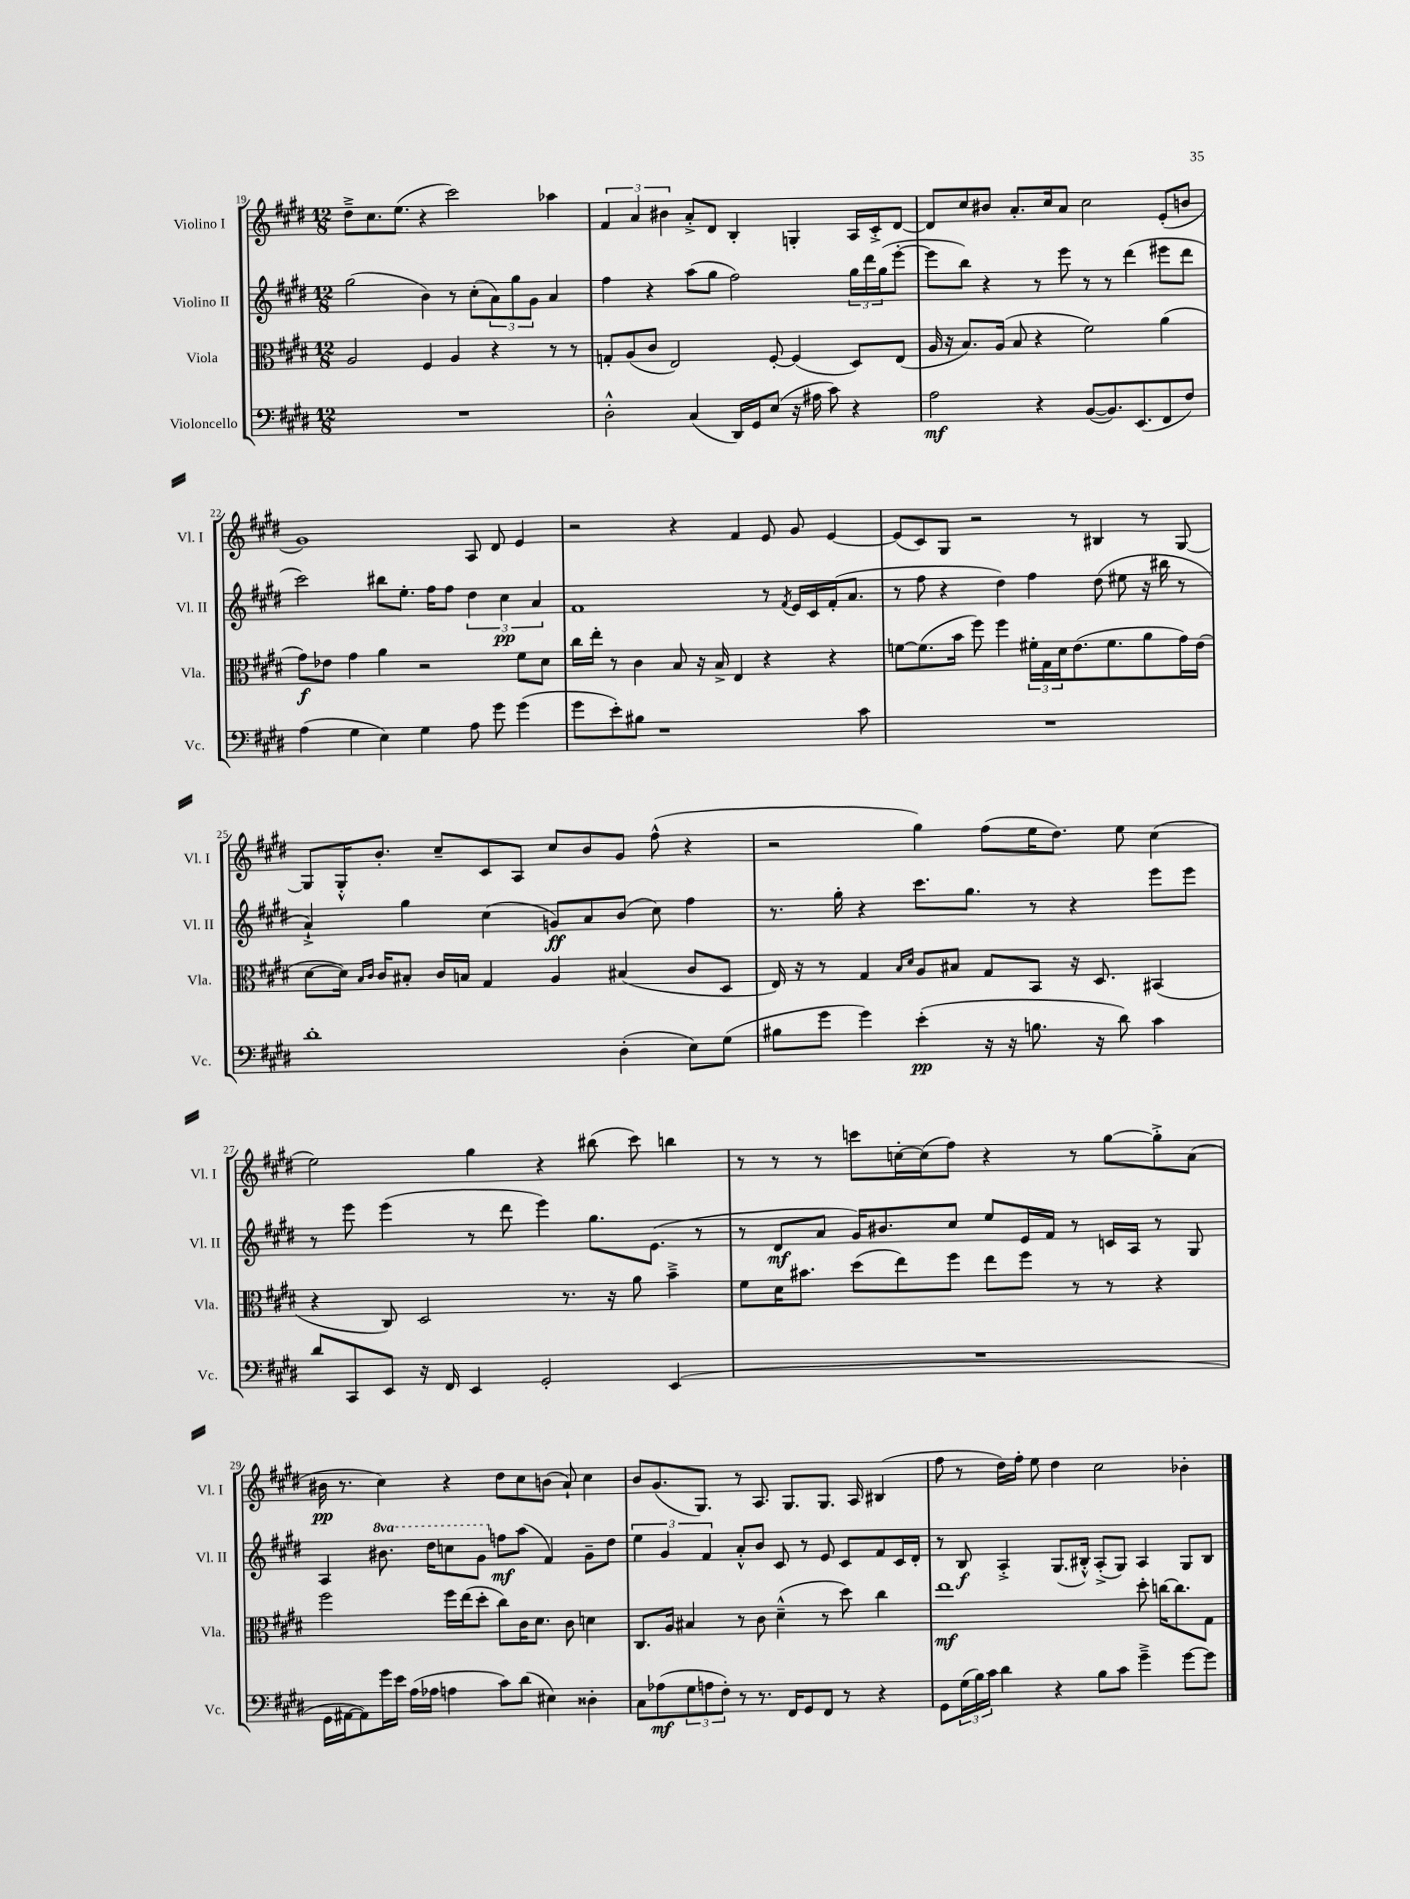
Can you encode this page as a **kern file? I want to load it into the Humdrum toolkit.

**kern	**kern	**kern	**kern
*staff4	*staff3	*staff2	*staff1
*clefF4	*clefC3	*clefG2	*clefG2
*k[f#c#g#d#]	*k[f#c#g#d#]	*k[f#c#g#d#]	*k[f#c#g#d#]
*M12/8	*M12/8	*M12/8	*M12/8
1.r	2A	(2gg#	8dd#~^
.	.	.	8.cc#
.	.	.	(8.ee
.	4F#	4b)	4r
.	4A	8r	2ccc#)
.	.	(8cc#'	.
.	4r	12a)	.
.	.	12gg#	.
.	.	12g#	.
.	8r	4a	4aa-
.	8r	.	.
=	=	=	=
2D#'^^	8G'	4ff#	6f#
.	(8A	.	.
.	.	.	6a
.	8c#	4r	.
.	.	.	6b#
.	2E)	.	.
(4C#	.	(8aa	8a'^
.	.	8gg#	8d#
16DD#)	.	2ff#)	4B'
16GG#	.	.	.
(8E	[8F#'	.	.
16r	(4F#]	.	4G'
16A#	.	.	.
8c#)	.	.	.
4r	8D#)	24gg#	16A
.	.	24ddd#	.
.	.	.	16c#'^
.	.	(24gg#	.
.	(8E	[8eee'	[8d#
=	=	=	=
2A	16A	8eee]	8d#]
.	16r	.	.
.	8.B)	8bb)	8cc#
.	.	4r	8b#
.	(16A	.	.
.	8B	.	8.a'
4r	4r	8r	.
.	.	.	16cc#
.	.	8eee	8a
([8BB	2f#)	8r	2cc#
8.BB])	.	8r	.
.	.	(4ddd#	.
(8.EE	.	.	.
8FF#	(4a	8eee#	(8e'
8F#)	.	8ddd#	8b
=	=	=	=
(4A	8g#)	2ccc#)	1g#)
.	8e-	.	.
4G#	4g#	.	.
4E)	4a	8bb#	.
.	.	8.ee'	.
4G#	2r	.	.
.	.	16ff#	.
.	.	8ff#	.
8A	.	6dd#	8A
8g#	.	.	8d#
.	.	6cc#	.
(4g#	8f#	.	4e
.	.	6a	.
.	8d#	.	.
=	=	=	=
8g#	16cc#	1f#	2r
.	16ee'	.	.
8e')	8r	.	.
8B#	4c#	.	.
1r	.	.	.
.	8B	.	4r
.	16r	.	.
.	16B^	.	.
.	4E	.	4f#
.	4r	8r	8e
.	.	8qf#	.
.	.	16e	8g#
.	.	16c#	.
.	4r	(16f#'	[4e
.	.	8.a	.
8c#	.	.	.
=	=	=	=
1.r	[8f	8r	(8e]
.	(8.f]	8ff#	8c#)
.	.	4r	8G#
.	16b	.	.
.	8ff#)	.	2r
.	4ff#	4dd#)	.
.	24f#'	4ff#	.
.	24G#	.	.
.	24d#	.	.
.	(8.e	.	8r
.	.	(8dd#	4B#
.	8.f#	.	.
.	.	8ee#	.
.	8a	16r	8r
.	.	16bb#	.
.	16g#)	8r	[8G#
.	(16e	.	.
=	=	=	=
1d#'	[8d#	4a`^)	8G#]
.	16d#])	.	16G#'^^
.	16qqB	.	.
.	16qqc#	.	.
.	16c#	.	8.b'
.	8B#'	4gg#	.
.	16c#	.	8cc#~
.	16B	.	.
.	4G#	(4cc#	8c#
.	.	.	8A
.	4A	8g)	8cc#
.	.	8a	8b
(4D#'	(4B#	(8b	8g#
.	.	8cc#)	(8ff#^^
8E)	8c#	4ff#	4r
(8G#	8D#	.	.
=	=	=	=
8B#	16E)	8.r	2r
.	16r	.	.
8g#	8r	.	.
.	.	16gg#'	.
4g#)	4G#	4r	.
.	16qqB	.	.
.	16qqd#	.	.
(4e'	8A	8.ccc#	4gg#)
.	8B#	.	.
.	.	8.gg#	.
16r	8G#	.	(8ff#
16r	.	.	.
8.B	8BB	8r	16ee
.	.	.	8.dd#)
.	16r	4r	.
16r	8.D#	.	.
8d#)	.	.	8ee
4c#	(4BB#	8eee	(4cc#
.	.	8eee	.
=	=	=	=
8d#	4r	8r	2ee)
8CC#	.	8eee	.
8EE	8C#)	(4eee	.
16r	2D#	.	.
16FF#	.	.	.
4EE	.	8r	4gg#
.	.	8ddd#	.
2GG#'	.	4eee)	4r
.	8.r	.	.
.	.	8.gg#	(8bb#
.	16r	.	.
.	8a	.	8ccc#)
.	.	(8.e	.
(4EE	4b~^	.	4bb
.	.	8r	.
=	=	=	=
1.r	8f#	8r	8r
.	16d#	8d#	8r
.	8.b#	.	.
.	.	8a	8r
.	(8dd#	16g#)	8ccc
.	.	8.b#	.
.	8ee)	.	[16cc'
.	.	.	(16cc]
.	8ff#	8cc#	8ff#)
.	8ee	8ee	4r
.	8ff#	16e	.
.	.	16f#	.
.	8r	8r	8r
.	8r	16c	[8gg#
.	.	16A	.
.	4r	8r	8gg#'^]
.	.	8G#	(8a
=	=	=	=
16GG#	2ff#	4A	16b#
[16AA#	.	.	8.r
8AA#])	.	.	.
16g#	.	8.bb#	4cc#)
16e	.	.	.
(16A	.	.	.
16A-	.	16ddd#	.
4A	16ff#	8ccc	4r
.	(16ee	.	.
.	8dd#'	8gg#	.
8c#)	8cc#)	8ff	8dd#
(8d#	16c#	(8aa	8cc#
.	8.d#	.	.
4E#)	.	4f#)	(8b
.	8c#	.	8a`)
4D##'	4d	8g#~	4cc#
.	.	8dd#	.
=	=	=	=
8C#	8.C#	6ee	8b
(8A-	.	.	(8.g#
.	.	6g#	.
.	16A	.	.
12G#	4B#	.	.
.	.	.	8.G#)
12A	.	6f#	.
12F#')	.	.	.
8r	8r	8a'^^	8r
8.r	8c#	8b	8.A
.	(4d#~^^	8c#	.
16FF#	.	.	8.G#
8GG#	.	8r	.
8FF#	8r	8e	8.G#
8r	8dd#)	8c#	.
.	.	.	16A
4r	4cc#	8f#	(4B#
.	.	16c#	.
.	.	16d#'	.
=	=	=	=
8GG#	1ee	8r	8ff#
(24G#	.	8B	8r
24B)	.	.	.
24c#	.	.	.
4d#	.	4A'^	16dd#)
.	.	.	16ff#'
.	.	.	8ee
4r	.	(8.G#	4dd#
.	.	16B#'^^)	.
8B	.	(8A'^	2cc#
8c#	.	8G#)	.
4g#~^	8dd#'	4A	.
.	[16cc	.	.
.	8.cc]	.	.
[8g#	.	8G#	4b-'
8g#]	8G#	8B#	.
==	==	==	==
*-	*-	*-	*-
